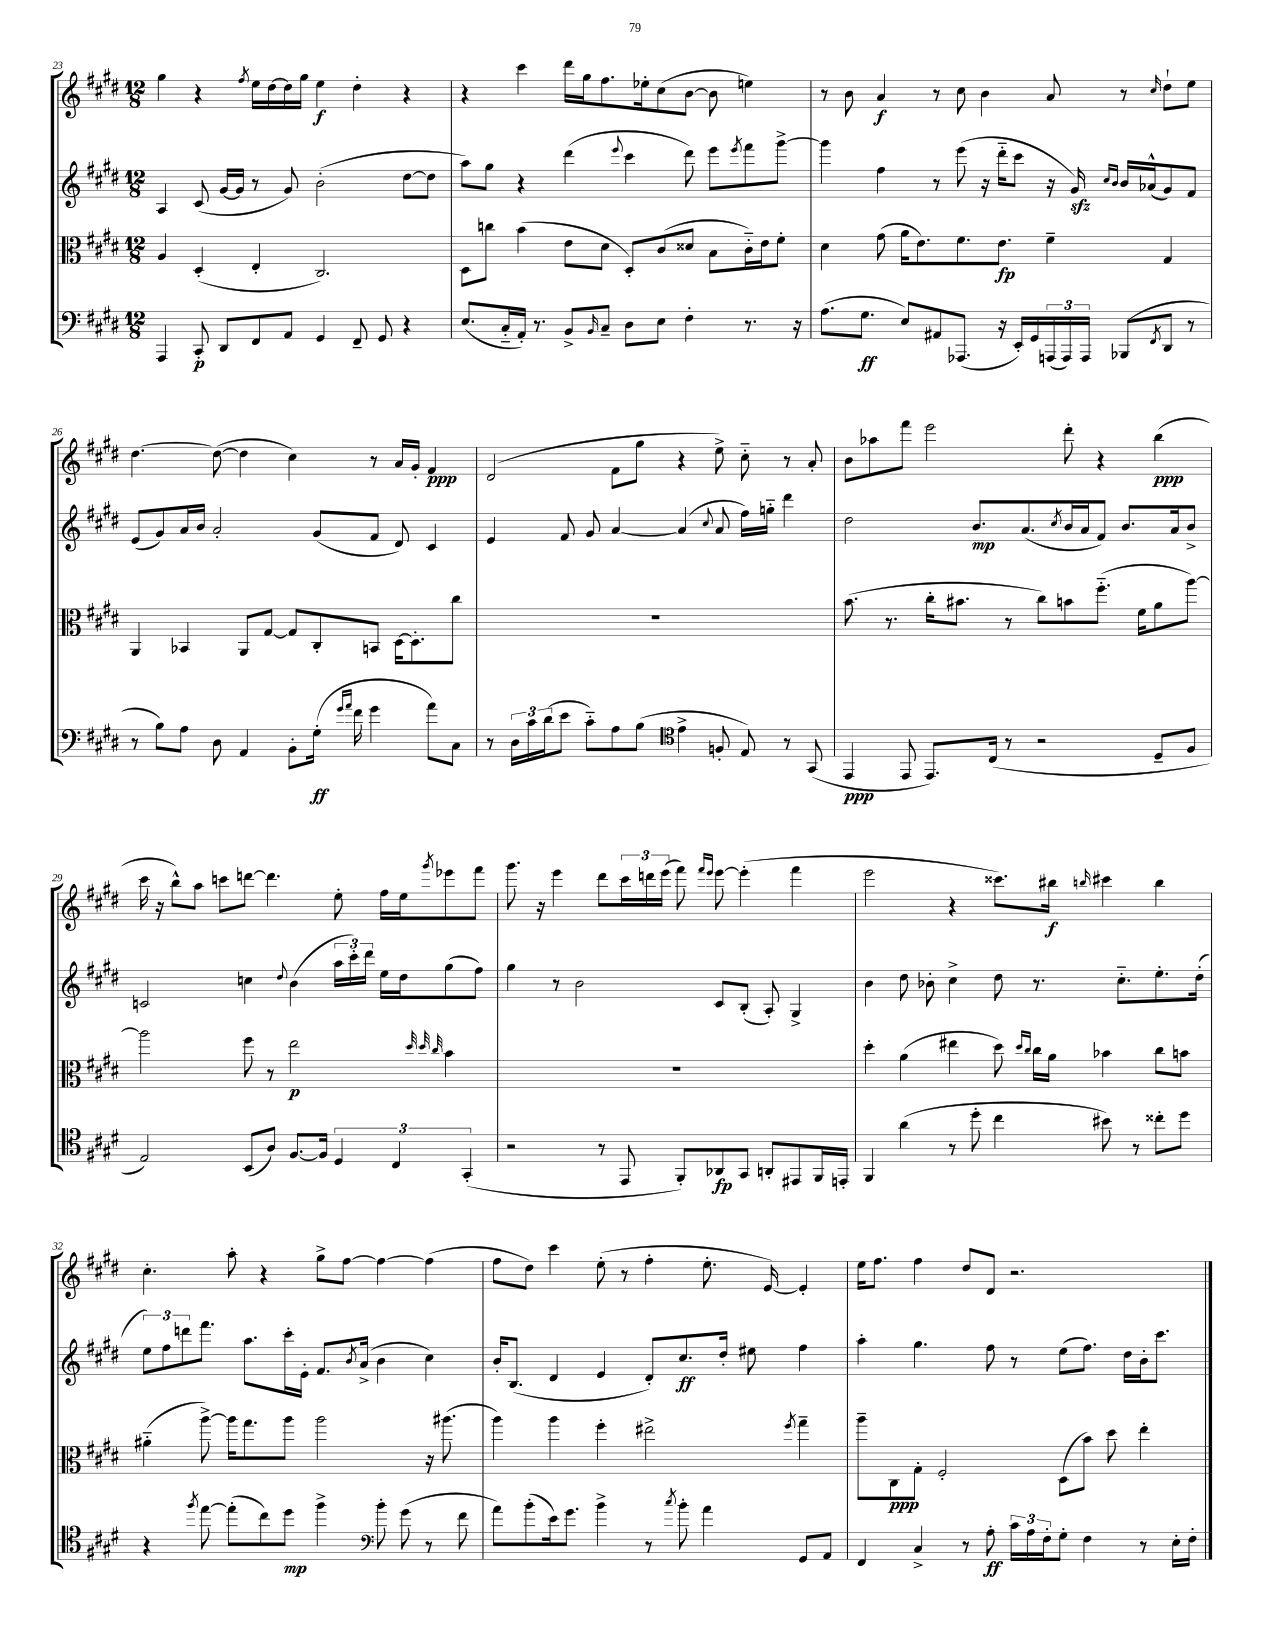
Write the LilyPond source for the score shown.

<<
\new StaffGroup <<
\new Staff = "s0" {
    \clef treble \key e \major \numericTimeSignature \time 12/8
    gis''4 r4 \acciaccatura { fis''8 } e''16 dis''16~ dis''16 gis''16 e''4\f dis''4-. r4 |
    r4 cis'''4 dis'''16 gis''16 fis''8. ees''16-. cis''8( b'8~ b'8 e''4) |
    r8 b'8 a'4\f r8 cis''8 b'4 a'8 r8 \grace { cis''16 } dis''8-! e''8 |
    dis''4.~ dis''8~( dis''4 cis''4) r8 a'16 gis'16-. fis'4\ppp |
    dis'2( fis'8 gis''8 r4 e''8->) cis''8-_ r8 a'8-. |
    b'8 aes''8 fis'''8 e'''2 dis'''8-. r4 b''4\ppp( |
    cis'''16 r16 b''8-^) a''8 c'''8 d'''8~ d'''4. e''8-. fis''16 e''16 \acciaccatura { gis'''8 } ees'''8 fis'''8 |
    gis'''8. r16 e'''4 dis'''8 \tuplet 3/2 { cis'''16 d'''16 e'''16( } fis'''8) \grace { fis'''16 e'''16 } e'''8~ e'''4-.( fis'''4 |
    e'''2 r4 cisis'''8.) bis''16\f \grace { b''16 } cis'''4 b''4 |
    cis''4.-. a''8-. r4 gis''8-> fis''8~ fis''4~ fis''4( |
    fis''8 dis''8) cis'''4 e''8-.( r8 fis''4-. e''8.-. e'16~) e'4-. |
    e''16 fis''8. fis''4 dis''8 dis'8 r2. \bar "|." |
}
\new Staff = "s1" {
    \clef treble \key e \major \numericTimeSignature \time 12/8
    a4 cis'8( gis'16~ gis'16 r8 gis'8) b'2-.( dis''8~ dis''8 |
    a''8) gis''8 r4 dis'''4( \appoggiatura { e'''8 } cis'''4 dis'''8) e'''8 \acciaccatura { e'''8 } fis'''8 gis'''8~-> |
    gis'''4 fis''4 r8 e'''8( r16 dis'''16-_ cis'''8 r16 gis'16\sfz) \grace { cis''16 b'16 } b'16 aes'16-^( gis'8) fis'8 |
    e'8( gis'8) a'16 b'16 a'2-. gis'8( fis'8 dis'8) cis'4 |
    e'4 fis'8 gis'8 a'4~ a'4( \appoggiatura { cis''8 } a'8 fis''16) g''16-_ dis'''4 |
    dis''2 b'8.\mp a'8.( \acciaccatura { cis''8 } b'16 a'16 fis'8) b'8. a'16 b'8-> |
    c'2 c''4 \appoggiatura { dis''8 } b'4( \tuplet 3/2 { a''16 cis'''16-.) dis'''16 } e''16 dis''16 gis''8( fis''8) |
    gis''4 r8 b'2 cis'8 b8-.( a8-.) gis4-> |
    b'4 dis''8 bes'8-. cis''4-> dis''8 r8. cis''8.-_ e''8.-. dis''16-.( |
    \tuplet 3/2 { e''8) fis''8 d'''8 } fis'''8. a''8. cis'''16-. e'16-. fis'8. \acciaccatura { b'8 } a'16->( b'4 cis''4) |
    b'16-. b8.( dis'4 e'4 dis'8-.) cis''8.\ff dis''16-. eis''8 fis''4 |
    a''4-. gis''4. fis''8 r8 e''8( fis''8.) dis''16 b'16-. cis'''8. \bar "|." |
}
\new Staff = "s2" {
    \clef alto \key e \major \numericTimeSignature \time 12/8
    a4 dis4-.( e4-. cis2.) |
    dis8 c''8 b'4( e'8 dis'8 dis8-.) cis'8( disis'8 b8 cis'16-_) e'16 fis'8-. |
    dis'4 gis'8( a'16 e'8.) fis'8. e'8.\fp fis'4-- gis4 |
    a,4 bes,4 a,8 gis8~ gis8 cis8-. b,8 dis16~ dis8.-. cis''8 |
    R1. |
    b'8.( r8. cis''16-. bis'8. r8 cis''8) b'8 fis''8.-_( fis'16 a'8 a''8~) |
    a''2 fis''8 r8 e''2\p \grace { dis''32 dis''32 cis''32 } b'4 |
    R1. |
    dis''4-. a'4( eis''4 dis''8) \grace { dis''16 cis''16 } cis''16 a'16 bes'4 cis''8 b'8 |
    ais'4-_( a''8~->) a''16 gis''8. a''8 a''2 r16 ais''8.( |
    a''4) a''4 fis''4-. eis''2-> \acciaccatura { fis''8 } gis''4-- |
    a''8-- cis8\ppp gis8-. fis2-. dis8( b'8) dis''8 e''4-. \bar "|." |
}
\new Staff = "s3" {
    \clef bass \key e \major \numericTimeSignature \time 12/8
    a,,4 cis,8-.\p dis,8 fis,8 a,8 gis,4 fis,8-- gis,8 r4 |
    e8.( cis16-_ a,16-.) r8. b,8-> \grace { b,16 } cis8-- dis8 e8 fis4-. r8. r16 |
    a8.( gis8.\ff e8) ais,8 aes,,8.( r16 e,16-.) gis,16 \tuplet 3/2 { a,,16( a,,16) a,,16 } bes,,8( \acciaccatura { fis,8 } dis,8 r8 |
    r8 b8) a8 dis8 a,4 b,8-. gis16-.\ff( \grace { gis'16 a'16 } fis'16 gis'4 a'8) cis8 |
    r8 \tuplet 3/2 { dis16 cis'16 dis'16( } e'8 cis'8-_) a8 b8( \clef tenor e'4-> f8-. e8) r8 gis,8( |
    e,4\ppp e,8 e,8.) cis16( r8 r2 dis8-- fis8 |
    e2) b,8( a8) fis8.~ fis16 \tuplet 3/2 { dis4 cis4 gis,4-.( } |
    r2 r8 e,8 fis,8-.) aes,8\fp gis,8 a,8-. eis,8 fis,16 e,16-. |
    fis,4 a'4( r8 dis''8-. cis''4 bis'8) r8 cisis''8-. dis''8 |
    r4 \acciaccatura { fis''8 } e''8~ e''8-.( cis''8) dis''8\mp fis''4-> \clef bass b'8-. gis'8( r8 fis'8 |
    a'8) b'8-.( e'16) gis'8. b'4-> r8 \acciaccatura { cis''8 } b'8-. a'4 gis,8 a,8 |
    fis,4 cis4-> r8 a8-.\ff \tuplet 3/2 { cis'16 a16 fis16-. } gis8-. fis4 r8 e16-. fis16-. \bar "|." |
}
>>
>>
\layout { \context { \Score currentBarNumber = #23 } }
